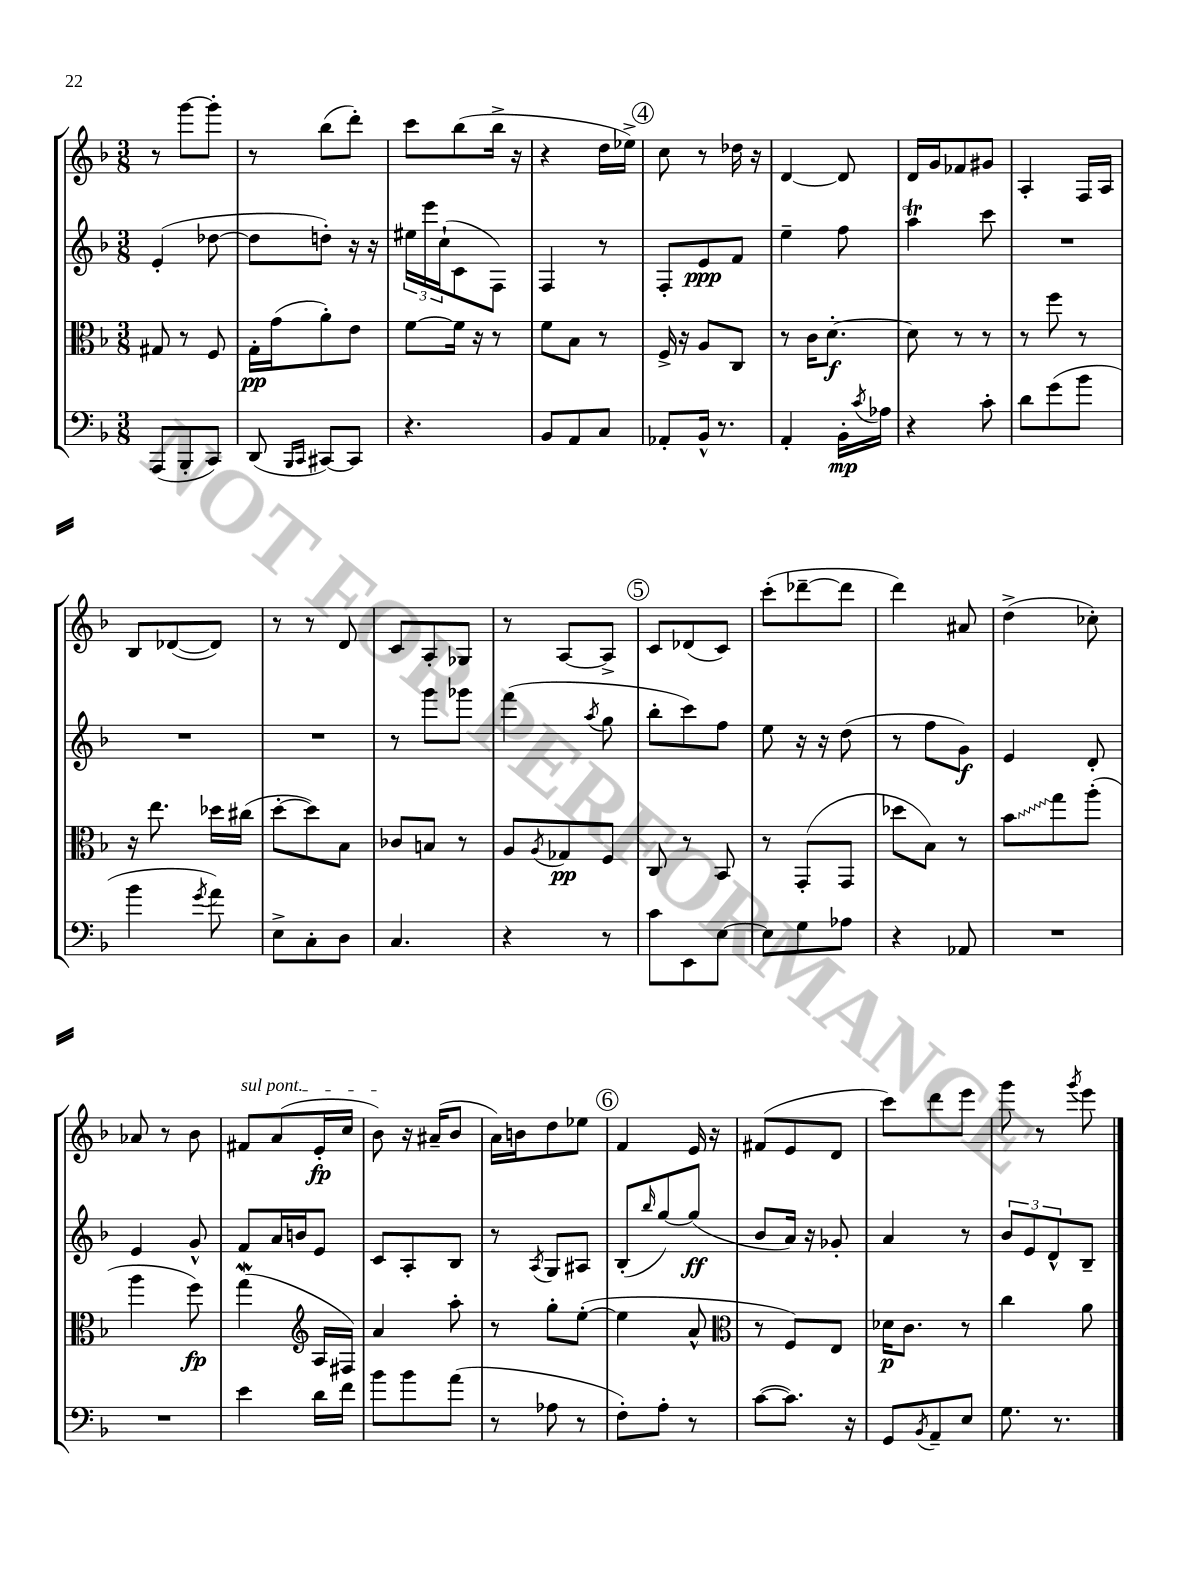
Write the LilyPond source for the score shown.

<<
\new StaffGroup <<
\new Staff = "s0" {
    \clef treble \key f \major \numericTimeSignature \time 3/8
    r8 g'''8~ g'''8-. |
    r8 bes''8( d'''8-.) |
    c'''8 bes''8( bes''16-> r16 |
    r4 d''16 ees''16->) |
    \mark \markup { \circle "4" } c''8 r8 des''16 r16 |
    d'4~ d'8 |
    d'16 g'16 fes'8 gis'8 |
    a4-. f16 a16 |
    bes8 des'8~( des'8) |
    r8 r8 d'8 |
    c'8 a8-. ges8 |
    r8 a8~ a8-> |
    \mark \markup { \circle "5" } c'8 des'8( c'8) |
    c'''8-.( des'''8~-- des'''8 |
    d'''4) ais'8 |
    d''4->( ces''8-.) |
    aes'8 r8 bes'8 |
    \once \override TextSpanner.bound-details.left.text = \markup { \italic "sul pont." } fis'8\startTextSpan a'8( e'16-.\fp c''16 |
    bes'8\stopTextSpan) r16 ais'16--( bes'8 |
    a'16) b'16 d''8 ees''8 |
    \mark \markup { \circle "6" } f'4 e'16 r16 |
    fis'8( e'8 d'8 |
    c'''8) d'''8 e'''8 |
    g'''8 r8 \acciaccatura { g'''8 } e'''8 \bar "|." |
}
\new Staff = "s1" {
    \clef treble \key f \major \numericTimeSignature \time 3/8
    e'4-.( des''8~ |
    des''8 d''8-.) r16 r16 |
    \tuplet 3/2 { eis''16 e'''16 c''16-!( } c'8 f8) |
    f4 r8 |
    \mark \markup { \circle "4" } f8-. e'8\ppp f'8 |
    e''4-- f''8 |
    a''4\trill c'''8 |
    R4. |
    R4. |
    R4. |
    r8 g'''8 ges'''8 |
    f'''4( \acciaccatura { a''8 } g''8 |
    \mark \markup { \circle "5" } bes''8-. c'''8) f''8 |
    e''8 r16 r16 d''8( |
    r8 f''8 g'8\f) |
    e'4 d'8-. |
    e'4 g'8-^ |
    f'8 a'16 b'16 e'8 |
    c'8 a8-. bes8 |
    r8 \acciaccatura { a8 } g8 ais8 |
    \mark \markup { \circle "6" } bes8-.( \grace { bes''16 } g''8~) g''8\ff( |
    bes'8 a'16) r16 ges'8-. |
    a'4 r8 |
    \tuplet 3/2 { bes'8 e'8 d'8-^ } bes8-- \bar "|." |
}
\new Staff = "s2" {
    \clef alto \key f \major \numericTimeSignature \time 3/8
    gis8 r8 f8 |
    g16-.\pp g'16( a'8-.) e'8 |
    f'8~ f'16 r16 r8 |
    f'8 bes8 r8 |
    \mark \markup { \circle "4" } f16-> r16 a8 c8 |
    r8 c'16 d'8.~-.\f |
    d'8 r8 r8 |
    r8 f''8 r8 |
    r16 e''8. des''16 cis''16( |
    d''8~-. d''8) bes8 |
    ces'8 b8 r8 |
    a8 \acciaccatura { a8 } ges8\pp f8 |
    \mark \markup { \circle "5" } c8 r8 bes,8 |
    r8 g,8-.( g,8 |
    des''8 bes8) r8 |
    \once \override Glissando.style = #'zigzag bes'8\glissando g''8 a''8-.( |
    a''4 f''8\fp) |
    g''4\mordent( \clef treble a16 fis16) |
    a'4 a''8-. |
    r8 g''8-. e''8~-.( |
    \mark \markup { \circle "6" } e''4 a'8-^ |
    \clef alto r8 f8) e8 |
    des'16\p c'8. r8 |
    c''4 a'8 \bar "|." |
}
\new Staff = "s3" {
    \clef bass \key f \major \numericTimeSignature \time 3/8
    a,,8( bes,,8-. c,8) |
    d,8( \grace { bes,,16 c,16 } cis,8~) cis,8 |
    r4. |
    bes,8 a,8 c8 |
    \mark \markup { \circle "4" } aes,8-. bes,16-^ r8. |
    a,4-. bes,16-.\mp \acciaccatura { c'8 } aes16 |
    r4 c'8-. |
    d'8 g'8( bes'8 |
    bes'4 \acciaccatura { g'8 } a'8) |
    e8-> c8-. d8 |
    c4. |
    r4 r8 |
    \mark \markup { \circle "5" } c'8 e,8 e8~ |
    e8 g8 aes8 |
    r4 aes,8 |
    R4. |
    R4. |
    e'4 d'16 f'16 |
    bes'8 bes'8 a'8( |
    r8 aes8 r8 |
    \mark \markup { \circle "6" } f8-.) a8-. r8 |
    c'8~( c'8.) r16 |
    g,8 \acciaccatura { bes,8 } a,8-- e8 |
    g8. r8. \bar "|." |
}
>>
>>
\layout { \context { \Score \remove "Bar_number_engraver" } }
